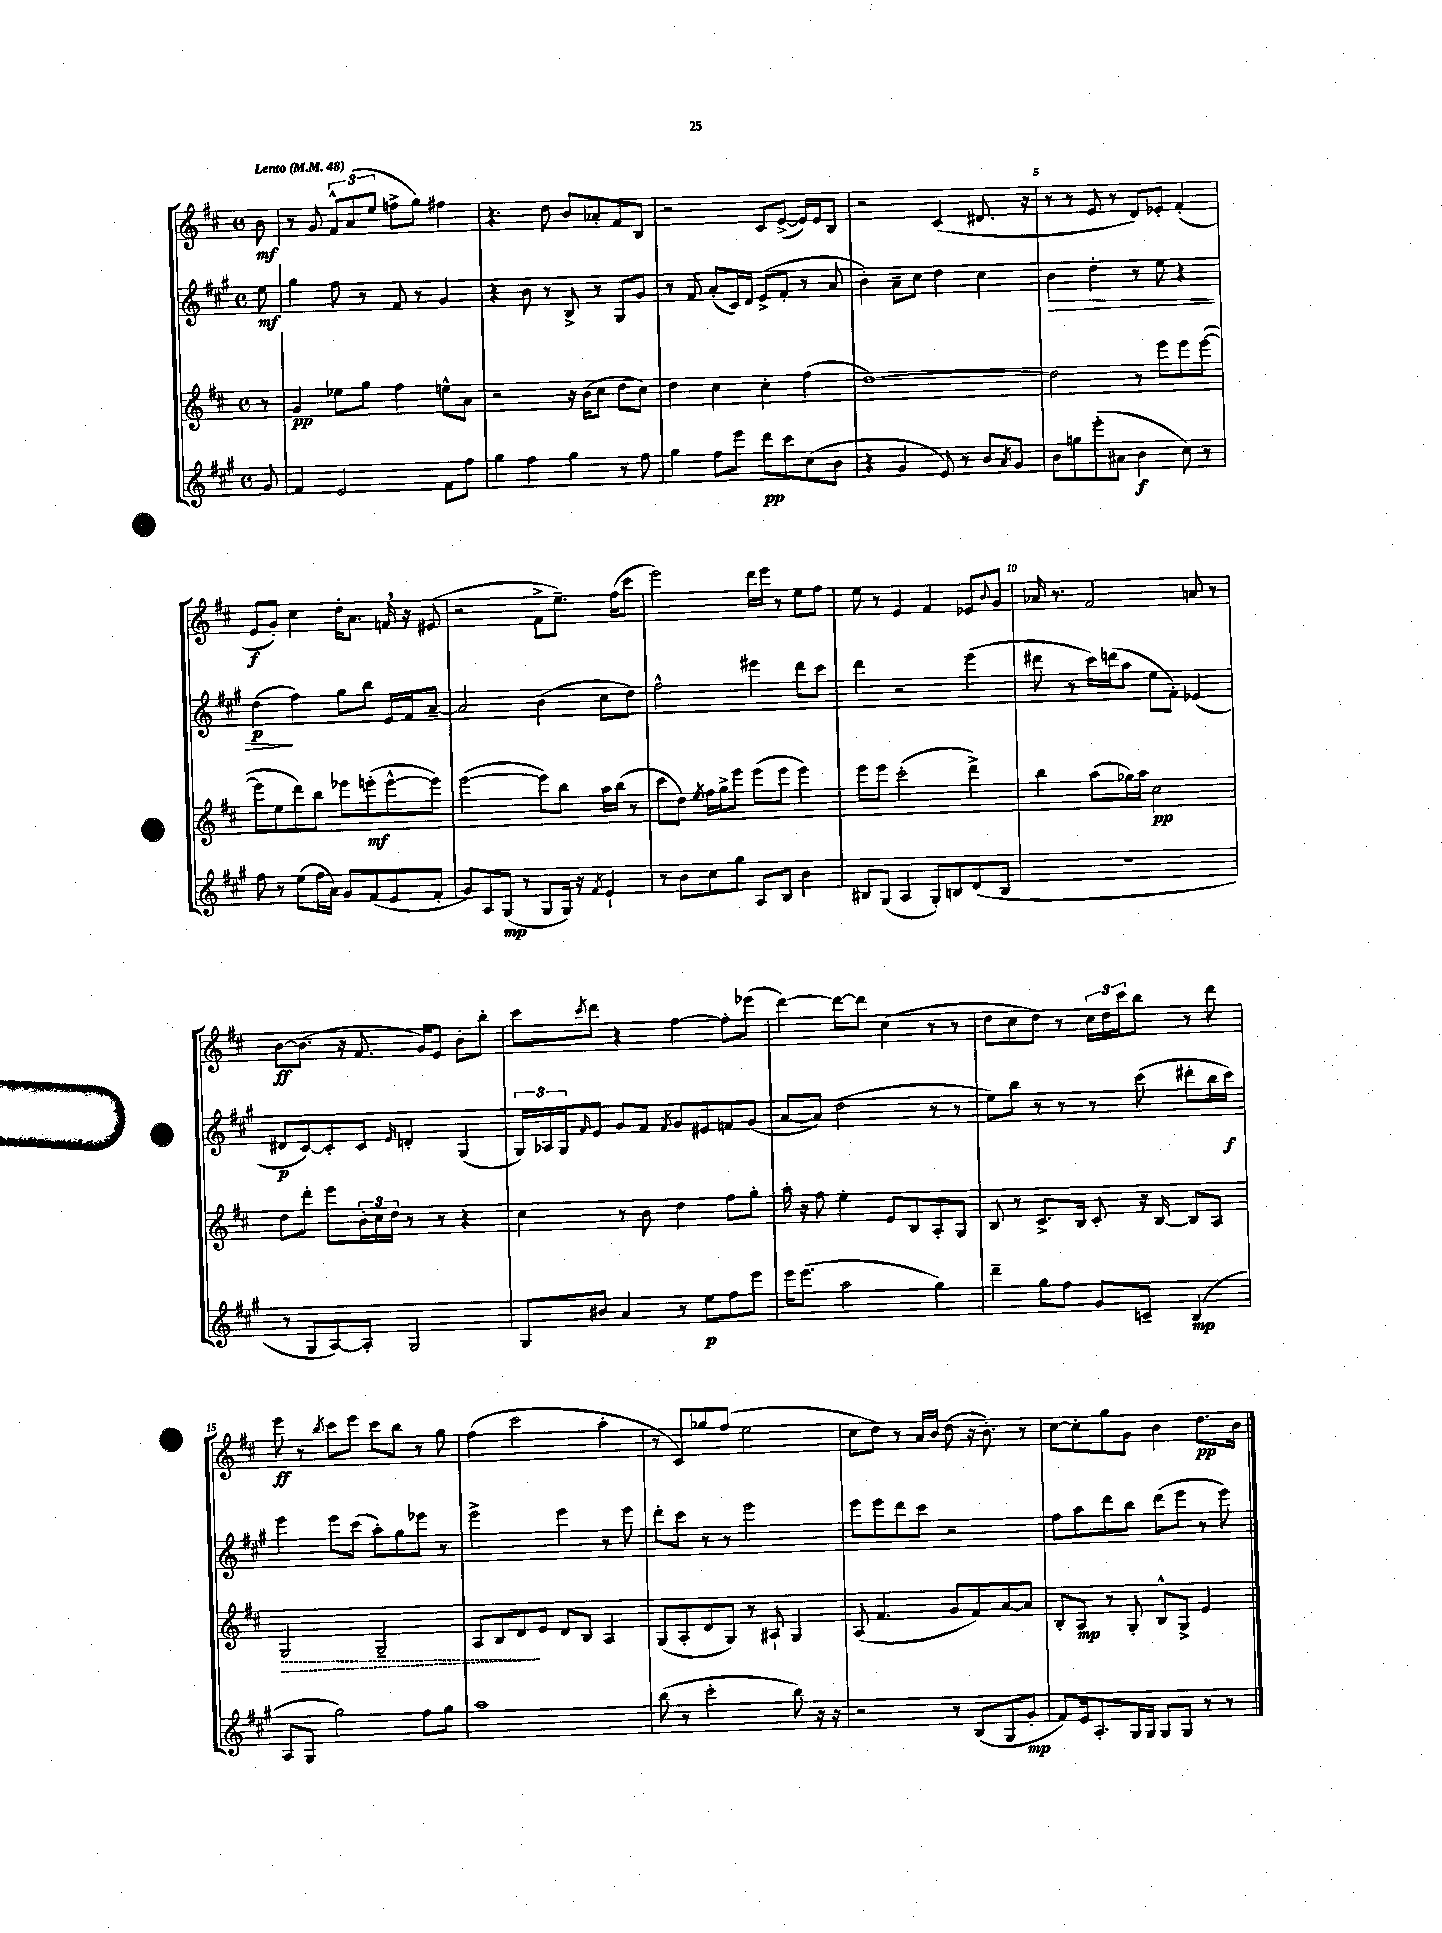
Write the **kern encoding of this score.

**kern	**kern	**kern	**kern
*staff4	*staff3	*staff2	*staff1
*clefG2	*clefG2	*clefG2	*clefG2
*k[f#c#g#]	*k[f#c#]	*k[f#c#g#]	*k[f#c#]
*M4/4	*M4/4	*M4/4	*M4/4
*met(c)	*met(c)	*met(c)	*met(c)
*MM48	*MM48	*MM48	*MM48
8g#	8r	8ee	8b
=	=	=	=
4f#	4g	4gg#	8r
.	.	.	8g
2e	8ee-	8ff#	12f#^^
.	.	.	(12a
.	8gg	8r	.
.	.	.	12ee
.	4ff#	8f#	8ff^
.	.	8r	8gg)
8f#	8ee^^	4g#	4ff#
8ff#	8a	.	.
=	=	=	=
4gg#	2r	4r	4.r
4ff#	.	8b	.
.	.	8r	8dd
4gg#	16r	8B^	8b
.	(16b	.	.
.	8cc#	8r	8a-'
8r	8dd	8G#	8f#
8ff#	8cc#)	8g#	8B
=	=	=	=
4gg#	4dd	8r	2r
.	.	8f#	.
8ff#	4cc#	(8a'	.
8eee	.	16c#)	.
.	.	16d	.
8ddd	4cc#'	(8e^	8c#
8ccc#	.	8f#'	([8e^
(8cc#	(4ff#	8r	16e])
.	.	.	16e
8b	.	8a	8B
=	=	=	=
4r	[1dd)	4b')	2r
4g#	.	8a~	.
.	.	8cc#	.
8e)	.	4dd	(4c#
8r	.	.	.
8b	.	4cc#	8.d#
8qa	.	.	.
8g#	.	.	.
.	.	.	16r
=	=	=	=
8b	2dd]	4b	8r
8gg	.	.	8r
(8eee'	.	4dd'	8e
8a#	.	.	8r
4b	8r	8r	8d)
.	8eee	8ee	8e-'
8cc#)	8eee	4r	(4f#'
8r	([8eee	.	.
=	=	=	=
8ff#	8eee]	(4dd	8e
8r	8ee	.	8g')
(8ee	8ddd)	4ff#)	4cc#
16ff#	8bb	.	.
16a)	.	.	.
8g#	8eee-	8gg#	16dd'
.	.	.	8.a
(8f#	(8eee'	8bb	.
8e	[8eee^^	16e	16f
.	.	16f#	16r
8f#'	8eee])	[8a~	(8e#
=	=	=	=
8g#)	([2eee	2a]	2r
8A	.	.	.
(8G#	.	.	.
8r	.	.	.
8G#	8eee])	(4b	8f#^
16G#)	8bb	.	8.ee~)
16r	.	.	.
8qf#	.	.	.
4e`	16aa	8cc#	.
.	(16bb	.	(16ff#
.	8r	8dd)	8ccc#
=	=	=	=
8r	8ccc#	2ff#^^	2eee)
8b	8dd)	.	.
.	8qee	.	.
8cc#	16ff#	.	.
.	16gg^	.	.
8gg#	8eee	.	.
8A	(8eee	4eee#	16ddd
.	.	.	16eee
8B	8eee	.	8r
4b	4eee)	8ddd	8ee
.	.	8ccc#	8ff#
=	=	=	=
8B#	8eee	4ddd	8ee
(8G#	8eee	.	8r
4A	(2ccc#'	2r	4e
8G#')	.	.	4f#
8B	.	.	.
(8d	4ddd^)	(4eee	8e-
.	.	.	8qqb
8B	.	.	8g
=	=	=	=
1r	4bb	8ddd#	16a-
.	.	.	8.r
.	.	8r	.
.	(8aa	16ccc#)	2f#
.	.	(16ddd	.
.	16gg-)	8aa	.
.	16aa	.	.
.	2cc#	8ee	.
.	.	8f#')	.
.	.	(4e-	8a
.	.	.	8r
=	=	=	=
8r	8dd	8d#	[8b
8G#	8ddd'	[8c#)	(8.b]
[8A)	8eee	8c#']	.
.	.	.	16r
8A']	24b'	8c#	8.f#
.	24cc#	.	.
.	24dd	.	.
.	.	16qqe	.
2G#	8r	4d'	.
.	.	.	16g)
.	8r	.	8e
.	4r	(4G#	8b'
.	.	.	8bb'
=	=	=	=
8G#	4cc#	24G#)	8ccc#
.	.	24A-	.
.	.	24G#	.
.	.	16qqf#	8qccc#
8b#	.	8e	8ddd
4a	8r	8g#	4r
.	8b	8f#	.
.	.	8qf#	.
8r	4dd	8g#	[4ff#
8ee	.	8e#	.
8ff#	8ff#	8f	8ff#']
8eee	8gg'	(8g#	(8eee-
=	=	=	=
16eee	16aa'	[8a	[4ddd)
(8.eee	16r	.	.
.	8ff#	8a])	.
2aa	4ee'	(2dd	8ddd_
.	.	.	8ddd]
.	8e	.	(4cc#
.	8B	.	.
4gg#)	8A'	8r	8r
.	8G	8r	8r
=	=	=	=
4ddd~	8B	8ee)	8dd
.	8r	8bb	8cc#
8gg#	8.c#^	8r	8dd)
8ff#	.	8r	8r
.	16B	.	.
8g#	8c#'	8r	24cc#
.	.	.	24dd
.	.	.	24ccc#
8c~	16r	(8ccc#	8bb
.	[16B	.	.
(4B	8B]	8ddd#'	8r
.	8A	16bb	8ddd
.	.	16ccc#)	.
=	=	=	=
8A	2G	4eee	8eee
8G#	.	.	8r
.	.	.	8qbb
2gg#)	.	8eee	8ccc#
.	.	(8ccc#	8eee
.	2G~	8aa')	8ccc#
.	.	8gg#	8bb
8ff#	.	8eee-	8r
8gg#	.	8r	8gg
=	=	=	=
1aa	8A	2eee^	(4ff#
.	8B	.	.
.	8d	.	2ccc#
.	8e	.	.
.	8d	4eee	.
.	8B	.	.
.	4A	8r	4aa'
.	.	8eee	.
=	=	=	=
(8bb	(8G	8ddd'	8r
8r	8A'	8ccc#	8c#)
2ccc#'	8d	8r	8gg-
.	8G)	8r	(8ff#
.	8r	2eee	2ee
.	8A#`	.	.
8bb)	4G	.	.
16r	.	.	.
16r	.	.	.
=	=	=	=
2r	(8A	8eee	8cc#
.	4.f#	8eee	8dd)
.	.	8ddd	8r
.	.	8ccc#	16a
.	.	.	16b
8r	8g	2r	(8dd
(8B	8f#)	.	16r
.	.	.	8.b')
8G#	[8a	.	.
8g#'	8a]	.	8r
=	=	=	=
8f#)	8B'	8ff#	[8cc#
16e	8A	8aa	8cc#']
8.A'	.	.	.
.	8r	8ddd	8gg
16G#	8G'	8bb	8g
16G#	.	.	.
8G#	8B^^	(8ddd	4b
8G#	8G^	8eee	.
8r	4e	8r	8.dd
8r	.	8eee)	.
.	.	.	16b
==	==	==	==
*-	*-	*-	*-
